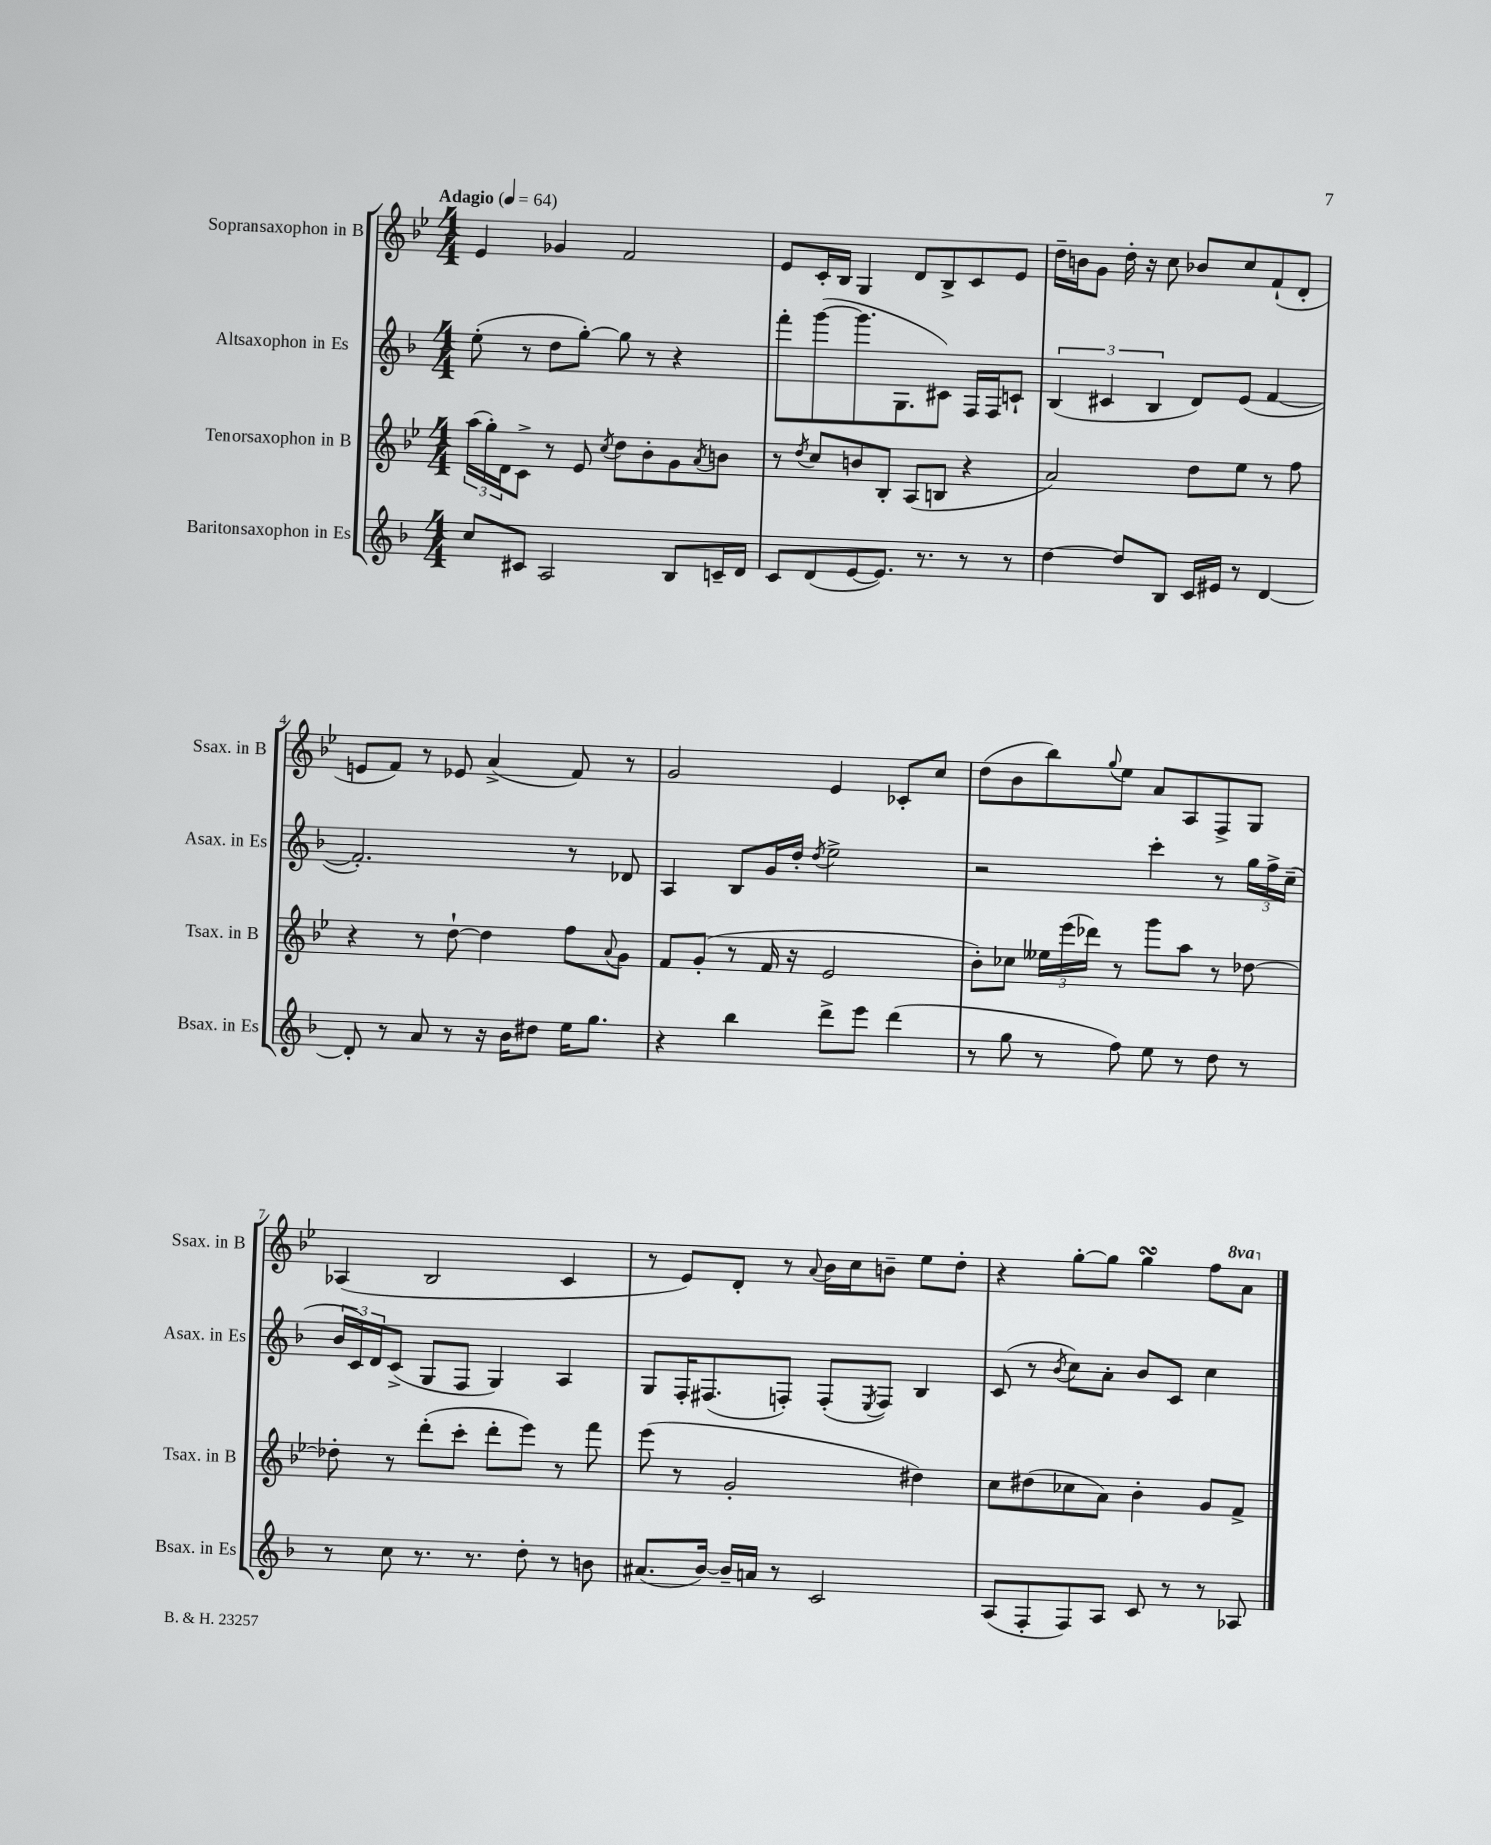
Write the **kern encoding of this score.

**kern	**kern	**kern	**kern
*staff4	*staff3	*staff2	*staff1
*clefG2	*clefG2	*clefG2	*clefG2
*k[b-]	*k[b-e-]	*k[b-]	*k[b-e-]
*M4/4	*M4/4	*M4/4	*M4/4
*MM64	*MM64	*MM64	*MM64
8cc/L	(24aa\LL	(8ee'\	4e-/
.	24gg'\)	.	.
.	24d\J	.	.
8c#/J	8c^\J	8r	.
2A/	8r	8dd\L	4g-/
.	8e-/	[8gg'\J)	.
.	8qcc/	.	.
.	8dd\L	8gg\]	2f/
.	8b-'\	8r	.
8B-/L	8g\	4r	.
.	8qa/	.	.
16c~/L	8b\J	.	.
16d/JJ	.	.	.
=	=	=	=
8c/L	8r	8fff'\L	8e-/L
.	8qdd/	.	.
(8d/	8cc/L	([8ggg\	16c'/L
.	.	.	16B-/JJ
[8e/	8b/	8.ggg\]	4G/
8.e/]J)	8B-'/J	.	.
.	.	8.G\	.
.	(8A/L	.	8d/L
8.r	.	.	.
.	8B/J	8c#\J)	8B-^/
8r	4r	16F/LL	8c/
.	.	16F/J	.
8r	.	8c`/J	8e-/J
=	=	=	=
[4dd\	2a/)	(6B-/	16dd~\LL
.	.	.	16b\J
.	.	.	8g\J
.	.	6c#/	.
8dd/]L	.	.	16dd'\
.	.	.	16r
.	.	6B-/	.
8B-/J	.	.	8cc\
16c/LL	8dd\L	8d/L)	8b-/L
16e#/JJ	.	.	.
8r	8ee-\J	(8e/J	8cc/
[4d/	8r	[4f/	(8f`/
.	8ff\	.	8d'/J
=	=	=	=
8d'/]	4r	2.f'/])	8e/L
8r	.	.	8f/J)
8a/	8r	.	8r
8r	[8dd`\	.	8e-/
16r	4dd\]	.	(4a^/
16b-\LK	.	.	.
8dd#\J	.	.	.
16ee\LK	8ff\L	8r	8f/)
8.gg\J	.	.	.
.	8qqa/	.	.
.	8g\J	8d-/	8r
=	=	=	=
4r	8f/L	4A/	2g/
.	(8g'/J	.	.
4bb-\	8r	8B-/L	.
.	16f/	16g/L	.
.	16r	16dd'/JJ	.
.	.	8qdd/	.
8ddd^\L	2e-/	2ee^\	4e-/
8eee\J	.	.	.
(4ddd\	.	.	8c-'/L
.	.	.	8cc/J
=	=	=	=
8r	8b-'\L)	2r	(8dd\L
8gg\	8cc-\J	.	8b-\
8r	24ee--\LL	.	8bb-\)
.	(24eee-\	.	.
.	24ddd-\JJ)	.	.
.	.	.	8qqgg/
8ff\)	8r	.	8ee-\J
8ee\	8ggg\L	4ccc'\	8a/L
8r	8aa\J	.	8A/
8dd\	8r	8r	8F^/
8r	[8dd-\	24gg\LL	8G/J
.	.	24ff^\	.
.	.	(24cc~\JJ	.
=	=	=	=
8r	8dd-'\]	24b-/LL	(4A-/
.	.	24c/)	.
.	.	24d/J	.
8cc\	8r	(8c^/J	.
8.r	(8ddd'\L	8G/L	2B-/
.	8ccc'\J	8F/J	.
8.r	.	.	.
.	8ddd'\L	4G/)	.
8dd'\	8eee-\J)	.	.
8r	8r	4A/	4c/
8b\	8fff\	.	.
=	=	=	=
(8.a#/L	(8eee-\	8G/L	8r
.	8r	16F'/K	8e-/L)
[16b-/Jk)	.	(8.F#/	.
16b-~/]LL	2g'/	.	8d'/J
16a/JJ	.	.	.
8r	.	8F'/J)	8r
.	.	.	8qqa/
2c/	.	(8F'/L	16b-\LL
.	.	.	16cc\J
.	.	8qE/	.
.	.	8F/J)	8b~\J
.	4dd#\)	4B-/	8ee-\L
.	.	.	8dd'\J
=	=	=	=
(8A/L	8cc\L	(8c/	4r
8F'/	(8dd#\	8r	.
.	.	8qb-/	.
8F/)	8cc-\	8cc\L)	[8gg'\L
8A/J	8a\J)	8a'\J	8gg\]J
8c/	4b-'\	8b-/L	4gg\
8r	.	8c/J	.
8r	8g/L	4cc\	8ff\L
8A-/	8f^/J	.	8aa\J
==	==	==	==
*-	*-	*-	*-
